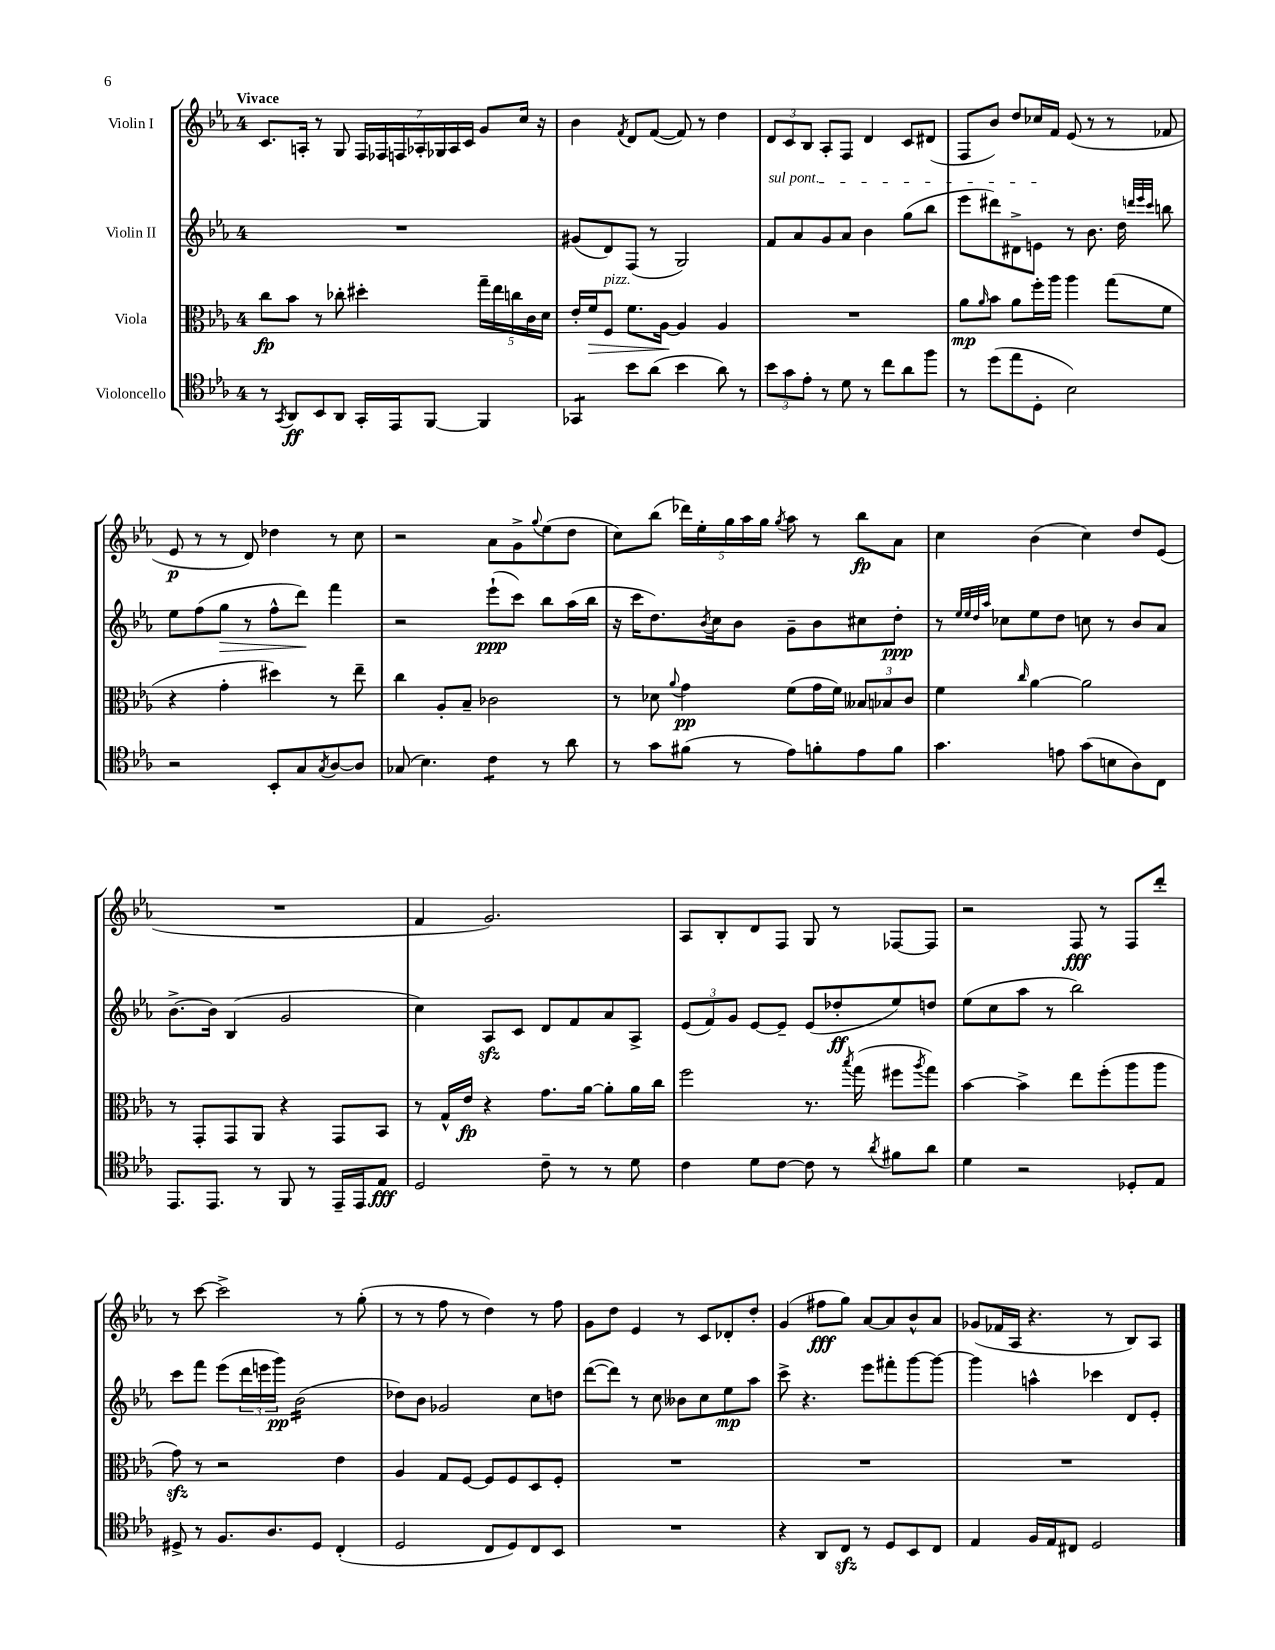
<<
\new StaffGroup <<
\new Staff = "s0" \with { instrumentName = "Violin I" } {
    \clef treble \key ees \major \once \override Staff.TimeSignature.style = #'single-digit \time 4/4 \tempo "Vivace"
    c'8. a16-. r8 g8 \tuplet 7/4 { f16 fes16 f16 aes16-. ges16 aes16 c'16 } g'8 c''16 r16 |
    bes'4 \acciaccatura { f'8 } d'8 f'8~( f'8) r8 d''4 |
    \tuplet 3/2 { d'8 c'8 bes8 } aes8-. f8 d'4 c'8 dis'8( |
    f8 bes'8) d''8 ces''16 f'16 ees'8( r8 r8 fes'8 |
    ees'8\p r8 r8 d'8) des''4 r8 c''8 |
    r2 aes'8 g'8-> \appoggiatura { g''8 } ees''8( d''8 |
    c''8) bes''8( \tuplet 5/4 { des'''16) ees''16-. g''16 aes''16 g''16 } \acciaccatura { g''8 } aes''8 r8 bes''8\fp aes'8 |
    c''4 bes'4( c''4) d''8 ees'8( |
    R1 |
    f'4 g'2.) |
    aes8 bes8-. d'8 f8 g8 r8 fes8~ fes8 |
    r2 f8\fff r8 f8 d'''8-. |
    r8 c'''8~ c'''2-> r8 g''8-.( |
    r8 r8 f''8 r8 d''4) r8 f''8 |
    g'8 d''8 ees'4 r8 c'8 des'8-. d''8-. |
    g'4( fis''8\fff g''8) aes'8~ aes'8 bes'8-^ aes'8 |
    ges'8( fes'16 aes16 r4. r8 bes8) aes8 \bar "|." |
}
\new Staff = "s1" \with { instrumentName = "Violin II" } {
    \clef treble \key ees \major \once \override Staff.TimeSignature.style = #'single-digit \time 4/4
    R1 |
    gis'8( d'8) f8( r8 g2) |
    \once \override TextSpanner.bound-details.left.text = \markup { \italic "sul pont." } f'8\startTextSpan aes'8 g'8 aes'8 bes'4 g''8( bes''8 |
    ees'''8 dis'''8) dis'8-> e'8\stopTextSpan r8 bes'8. d''16 \grace { d'''32 ees'''32 c'''32 } b''8 |
    ees''8 f''8( g''8\> r8 f''8-^ d'''8\!) f'''4 |
    r2 ees'''8-!\ppp( c'''8) bes''8 aes''16( bes''16 |
    r16 c'''16 d''8.) \acciaccatura { bes'8 } c''16 bes'8 g'8-- bes'8 cis''8 d''8-.\ppp |
    r8 \grace { ees''32 ees''32 d''32 aes''32 } ces''8 ees''8 d''8 c''8 r8 bes'8 aes'8 |
    bes'8.~-> bes'16 bes4( g'2 |
    c''4) aes8\sfz c'8 d'8 f'8 aes'8 aes8-> |
    \tuplet 3/2 { ees'8( f'8) g'8 } ees'8~ ees'8-- ees'8( des''8-.\ff ees''8) d''8 |
    ees''8( c''8 aes''8 r8 bes''2) |
    c'''8 f'''8 ees'''8( \tuplet 3/2 { d'''16 e'''16 g'''16\pp) } bes'2:16( |
    des''8) bes'8 ges'2 c''8 d''8 |
    d'''8~( d'''8) r8 c''8 beses'8 c''8 ees''8\mp aes''8 |
    c'''8-> r4. ees'''8 fis'''8-. g'''8~ g'''8~ |
    g'''4 a''4-^ ces'''4 d'8 ees'8-. \bar "|." |
}
\new Staff = "s2" \with { instrumentName = "Viola" } {
    \clef alto \key ees \major \once \override Staff.TimeSignature.style = #'single-digit \time 4/4
    c''8\fp bes'8 r8 ces''8-. dis''4-. \tuplet 5/4 { g''16-- ees''16 c''16 c'16 d'16 } |
    ees'16-. f'16\> f8^\markup { \italic "pizz." } f'8. aes16~\! aes4 aes4 |
    R1 |
    aes'8\mp \grace { aes'16 } bes'8 aes'8 f''16-. aes''16 aes''4 g''8( f'8 |
    r4 g'4-. dis''4) r8 ees''8-- |
    c''4 aes8-. bes8-- ces'2 |
    r8 des'8 \appoggiatura { aes'8 } g'4\pp f'8( g'16 f'16) \tuplet 3/2 { beses8 bes8 c'8 } |
    f'4 \grace { c''16 } aes'4~ aes'2 |
    r8 g,8-. g,8 aes,8 r4 g,8 bes,8 |
    r8 g16-^ ees'16\fp r4 g'8. aes'16~ aes'8-. aes'16 c''16 |
    f''2 r8. \acciaccatura { bes''8 } g''16( fis''8 \acciaccatura { aes''8 } g''8) |
    bes'4~ bes'4-> ees''8 f''8-.( aes''8 aes''8 |
    g'8\sfz) r8 r2 ees'4 |
    aes4 g8 f8~ f8 f8 d8 f8-. |
    R1 |
    R1 |
    R1 \bar "|." |
}
\new Staff = "s3" \with { instrumentName = "Violoncello" } {
    \clef tenor \key ees \major \once \override Staff.TimeSignature.style = #'single-digit \time 4/4
    r8 \acciaccatura { g,8 } aes,8\ff bes,8 aes,8 g,16-. ees,16 f,8~ f,4 |
    ges,4:8 bes'8 aes'8( bes'4 aes'8) r8 |
    \tuplet 3/2 { bes'8 g'8 ees'8-. } r8 d'8 r8 c''8 aes'8 f''8 |
    r8 d''8( ees''8 d8-. bes2) |
    r2 bes,8-. g8 \acciaccatura { g8 } aes8~ aes8 |
    ges8( bes4.) c'4:8 r8 aes'8 |
    r8 g'8 fis'8( r8 ees'8) f'8-. ees'8 f'8 |
    g'4. e'8 g'8( b8 aes8) c8 |
    ees,8. ees,8. r8 f,8 r8 ees,16-- ees,16 ees8\fff |
    d2 c'8-- r8 r8 d'8 |
    c'4 d'8 c'8~ c'8 r8 \acciaccatura { aes'8 } fis'8 aes'8 |
    d'4 r2 des8-. ees8 |
    dis8-> r8 f8. aes8. dis8 c4-.( |
    d2 c8 d8) c8 bes,8 |
    R1 |
    r4 aes,8 c8\sfz r8 d8 bes,8 c8 |
    ees4 f16 ees16 cis8 d2 \bar "|." |
}
>>
>>
\layout { \context { \Score \remove "Bar_number_engraver" } }
